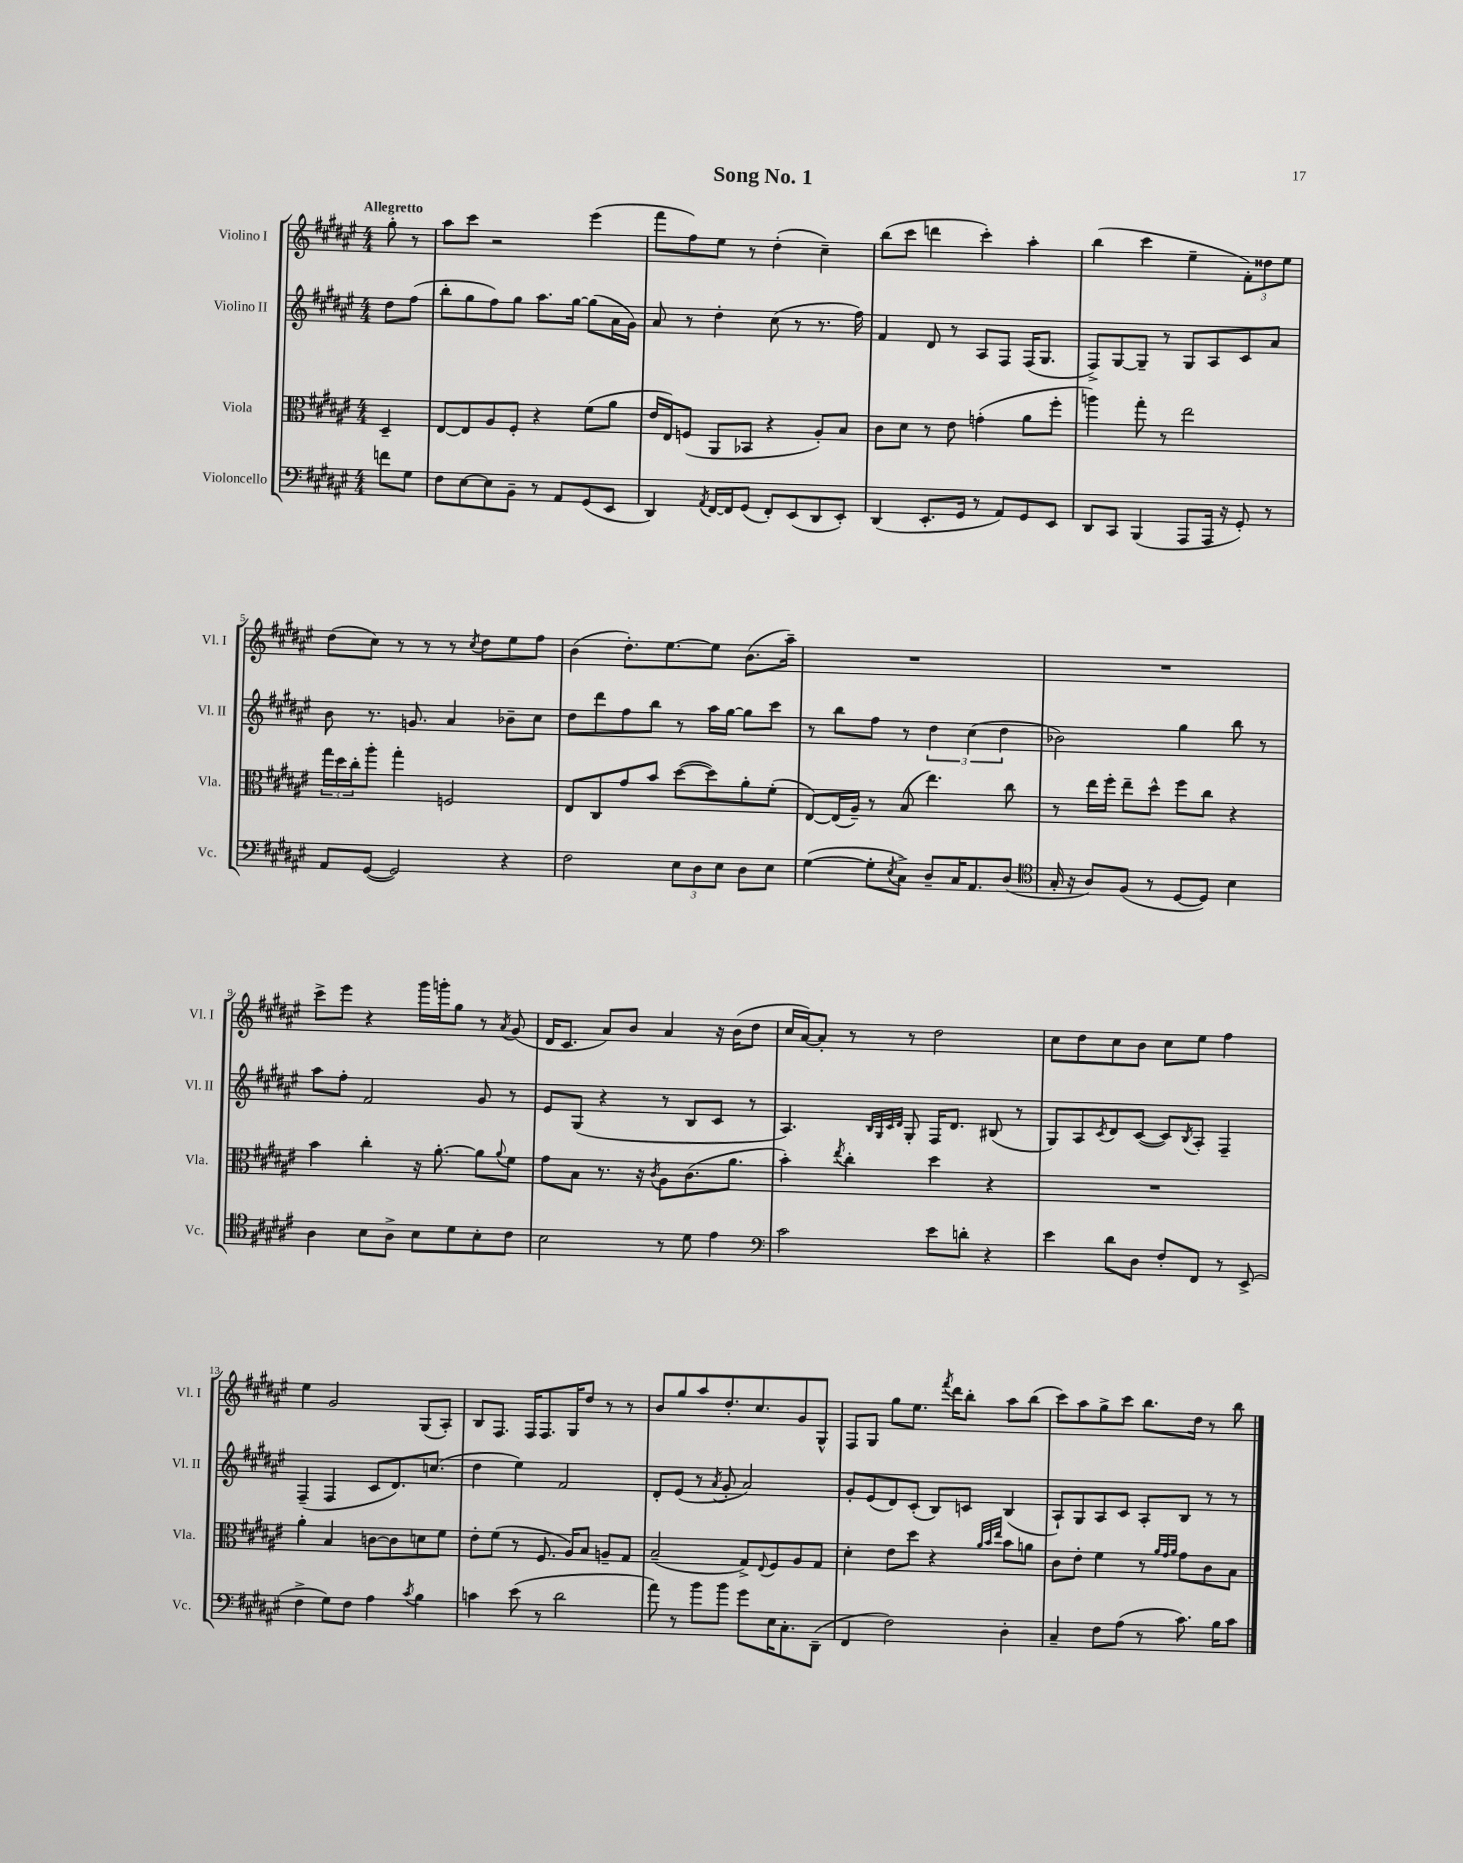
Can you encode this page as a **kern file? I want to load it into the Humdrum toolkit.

**kern	**kern	**kern	**kern
*staff4	*staff3	*staff2	*staff1
*clefF4	*clefC3	*clefG2	*clefG2
*k[f#c#g#d#a#e#]	*k[f#c#g#d#a#e#]	*k[f#c#g#d#a#e#]	*k[f#c#g#d#a#e#]
*M4/4	*M4/4	*M4/4	*M4/4
8f	4D#~	8dd#	8gg#'
8G#	.	(8ff#	8r
=	=	=	=
8F#	[8E#	8bb'	8aa#
[8E#	8E#]	8gg#	8ccc#
8E#]	8A#	8ff#)	2r
8BB~	8F#'	8gg#	.
8r	4r	8.aa#	.
8AA#	.	.	.
.	.	[16gg#	.
(8GG#	(8f#	(8gg#]	(4eee#
8EE#	8a#	16a#	.
.	.	16g#)	.
=	=	=	=
4DD#)	16e#	8a#	8fff#
.	16E#)	.	.
.	(8F	8r	8ff#)
8qAA#	.	.	.
[16FF#	8AA#	4dd#'	8ee#
16FF#]	.	.	.
(8GG#	8BB-	.	8r
8FF#')	4r	(8cc#	(4dd#'
(8EE#	.	8r	.
8DD#	8A#')	8.r	4cc#~)
8EE#')	8B	.	.
.	.	16ff#)	.
=	=	=	=
(4DD#	8c#	4f#	(8bb
.	8d#	.	8ccc#
8.EE#'	8r	8d#	4ddd
.	8e#	8r	.
16GG#	.	.	.
8r	(4g'	8A#	4ccc#')
8AA#)	.	8F#	.
8GG#	8a#	(16F#	4aa#'
.	.	8.G#	.
8EE#	8ff#'	.	.
=	=	=	=
8DD#	4aa)	8F#^)	(4bb
8CC#	.	[8G#	.
(4BBB	8gg#'	8G#~]	4ccc#
.	8r	8r	.
8AAA#	2ee#	8G#	4ee#~
16AAA#	.	8A#	.
16r	.	.	.
8GG#')	.	8c#	12f#')
.	.	.	12dd##
8r	.	8a#	.
.	.	.	12ee#
=	=	=	=
8AA#	24gg#	8b	(8dd#
.	24dd#	.	.
.	24cc#'	.	.
([8GG#	8aa#'	8.r	8cc#)
2GG#])	4gg#'	.	8r
.	.	8.g	.
.	.	.	8r
.	2F	4a#	8r
.	.	.	8qcc#
.	.	.	8dd#
4r	.	8b-~	8ee#
.	.	8cc#	8ff#
=	=	=	=
2F#	8E#	8dd#	(4b
.	8C#	8ddd#	.
.	8g#	8ff#	8.dd#')
.	8b	8bb	.
.	.	.	[8.ee#
12E#	([8dd#	8r	.
12D#	.	.	.
.	8dd#])	16aa#	8ee#]
12E#	.	.	.
.	.	[16gg#	.
8D#	8a#'	8gg#]	(8.b
8E#	(8f#'	8ccc#	.
.	.	.	16aa#~)
=	=	=	=
([4G#	[8E#)	8r	1r
.	(16E#]	8bb	.
.	16A#~)	.	.
8G#']	8r	8ff#	.
8qE#	.	.	.
8C#^)	(8B	8r	.
8D#~	4.ee#)	6dd#	.
16C#	.	.	.
.	.	(6cc#	.
8.AA#	.	.	.
.	.	6dd#	.
(8D#	8cc#	.	.
=	=	=	=
*clefC4	*	*	*
16G#'	8r	2b-)	1r
16r	.	.	.
8A#)	16ee#	.	.
.	16ff#'	.	.
(8F#	8ee#~	.	.
8r	8dd#^^	.	.
[8D#	8ff#	4gg#	.
8D#])	8cc#	.	.
4B	4r	8bb	.
.	.	8r	.
=	=	=	=
4A#	4b	8aa#	8ccc#^
.	.	8ff#'	8eee#
8B	4cc#'	2f#	4r
8A#^	.	.	.
8B	16r	.	16ggg#
.	[8.a#'	.	16ggg'
8d#	.	.	8gg#
8B'	8a#]	8g#	8r
.	8qqa#	.	8qa#
8c#	8f#	8r	(8g#
=	=	=	=
2B	8g#	8e#	16d#
.	.	.	8.c#
.	8B	(8G#	.
.	8.r	4r	8a#)
.	.	.	8b
.	16r	.	.
.	8qc#	.	.
8r	8A#	8r	4a#
8d#	(8.c#	8B	.
4e#	.	8c#	16r
.	8.a#	.	(16b
.	.	8r	8dd#
=	=	=	=
*clefF4	*	*	*
2c#	4b')	4.A#)	16cc#
.	.	.	[16a#)
.	.	.	8a#']
.	8qee#	.	.
.	4cc#'	.	8r
.	.	32qqB	.
.	.	32qqG#	.
.	.	32qqc#	.
.	.	32qqd#	.
.	.	8G#'	8r
8e#	4dd#	16F#	2dd#
.	.	8.d#	.
8d'	.	.	.
4r	4r	(8B#	.
.	.	8r	.
=	=	=	=
4e#	1r	8G#)	8cc#
.	.	8A#	8dd#
.	.	8qc#	.
8d#	.	8d#	8cc#
8D#	.	([8c#	8b
8F#'	.	8c#])	8cc#
.	.	8qB	.
8FF#	.	8A#'	8ee#
8r	.	4F#~	4ff#
(8EE#^	.	.	.
=	=	=	=
4F#^	4a#'	(4F#~	4ee#
8G#)	4B	4F#	2g#
8F#	.	.	.
4A#	[8c	8c#	.
.	8c]	8.d#)	.
8qc#	.	.	.
4B	8d	.	(8G#
.	.	(8.cc	.
.	8f#	.	8A#')
=	=	=	=
4c	8e#'	4dd#	8B
.	(8f#	.	8.F#
(8e#	8r	4ee#)	.
.	.	.	16F#
8r	8.F#	.	8.F#
2d#	.	2f#	.
.	16A#)	.	16G#
.	8B	.	8dd#
.	8A~	.	8r
.	8G#	.	8r
=	=	=	=
8a#)	(2B~	8d#'	8b
8r	.	(8e#	8gg#
8b	.	8r	8aa#
.	.	8qa#	.
8b	.	8g#'	8.dd#'
8g#	8G#^)	2a#)	.
.	.	.	8.cc#
.	8qqE#	.	.
16E#	8F#	.	.
8.C#'	.	.	.
.	8A#	.	8g#
(8DD#~	8G#	.	8G#^^
=	=	=	=
4FF#	4d#'	8g#'	8F#
.	.	(8e#	8G#
2F#)	8e#	8d#)	8gg#
.	8dd#	(8c#'	8.ee#
.	4r	8B)	.
.	.	.	8qfff#
.	.	.	16ddd#
.	.	8c	8bb'
.	32qqa#	.	.
.	32qqb	.	.
.	32qqee#	.	.
4D#'	8b	(4B	8aa#
.	8a	.	(8bb
=	=	=	=
4C#~	8c#	8A#`)	8ccc#)
.	8e#'	8G#	8aa#
8F#	4f#	8A#	8gg#^
(8A#	.	8c#	8ccc#
8r	8r	8A#'	8.bb
.	32qqa#	.	.
.	32qqg#	.	.
.	32qqa#	.	.
8.c#)	8g#	8B	.
.	.	.	16dd#
.	8c#	8r	8r
16B	.	.	.
8c#	8B	8r	8bb
==	==	==	==
*-	*-	*-	*-
